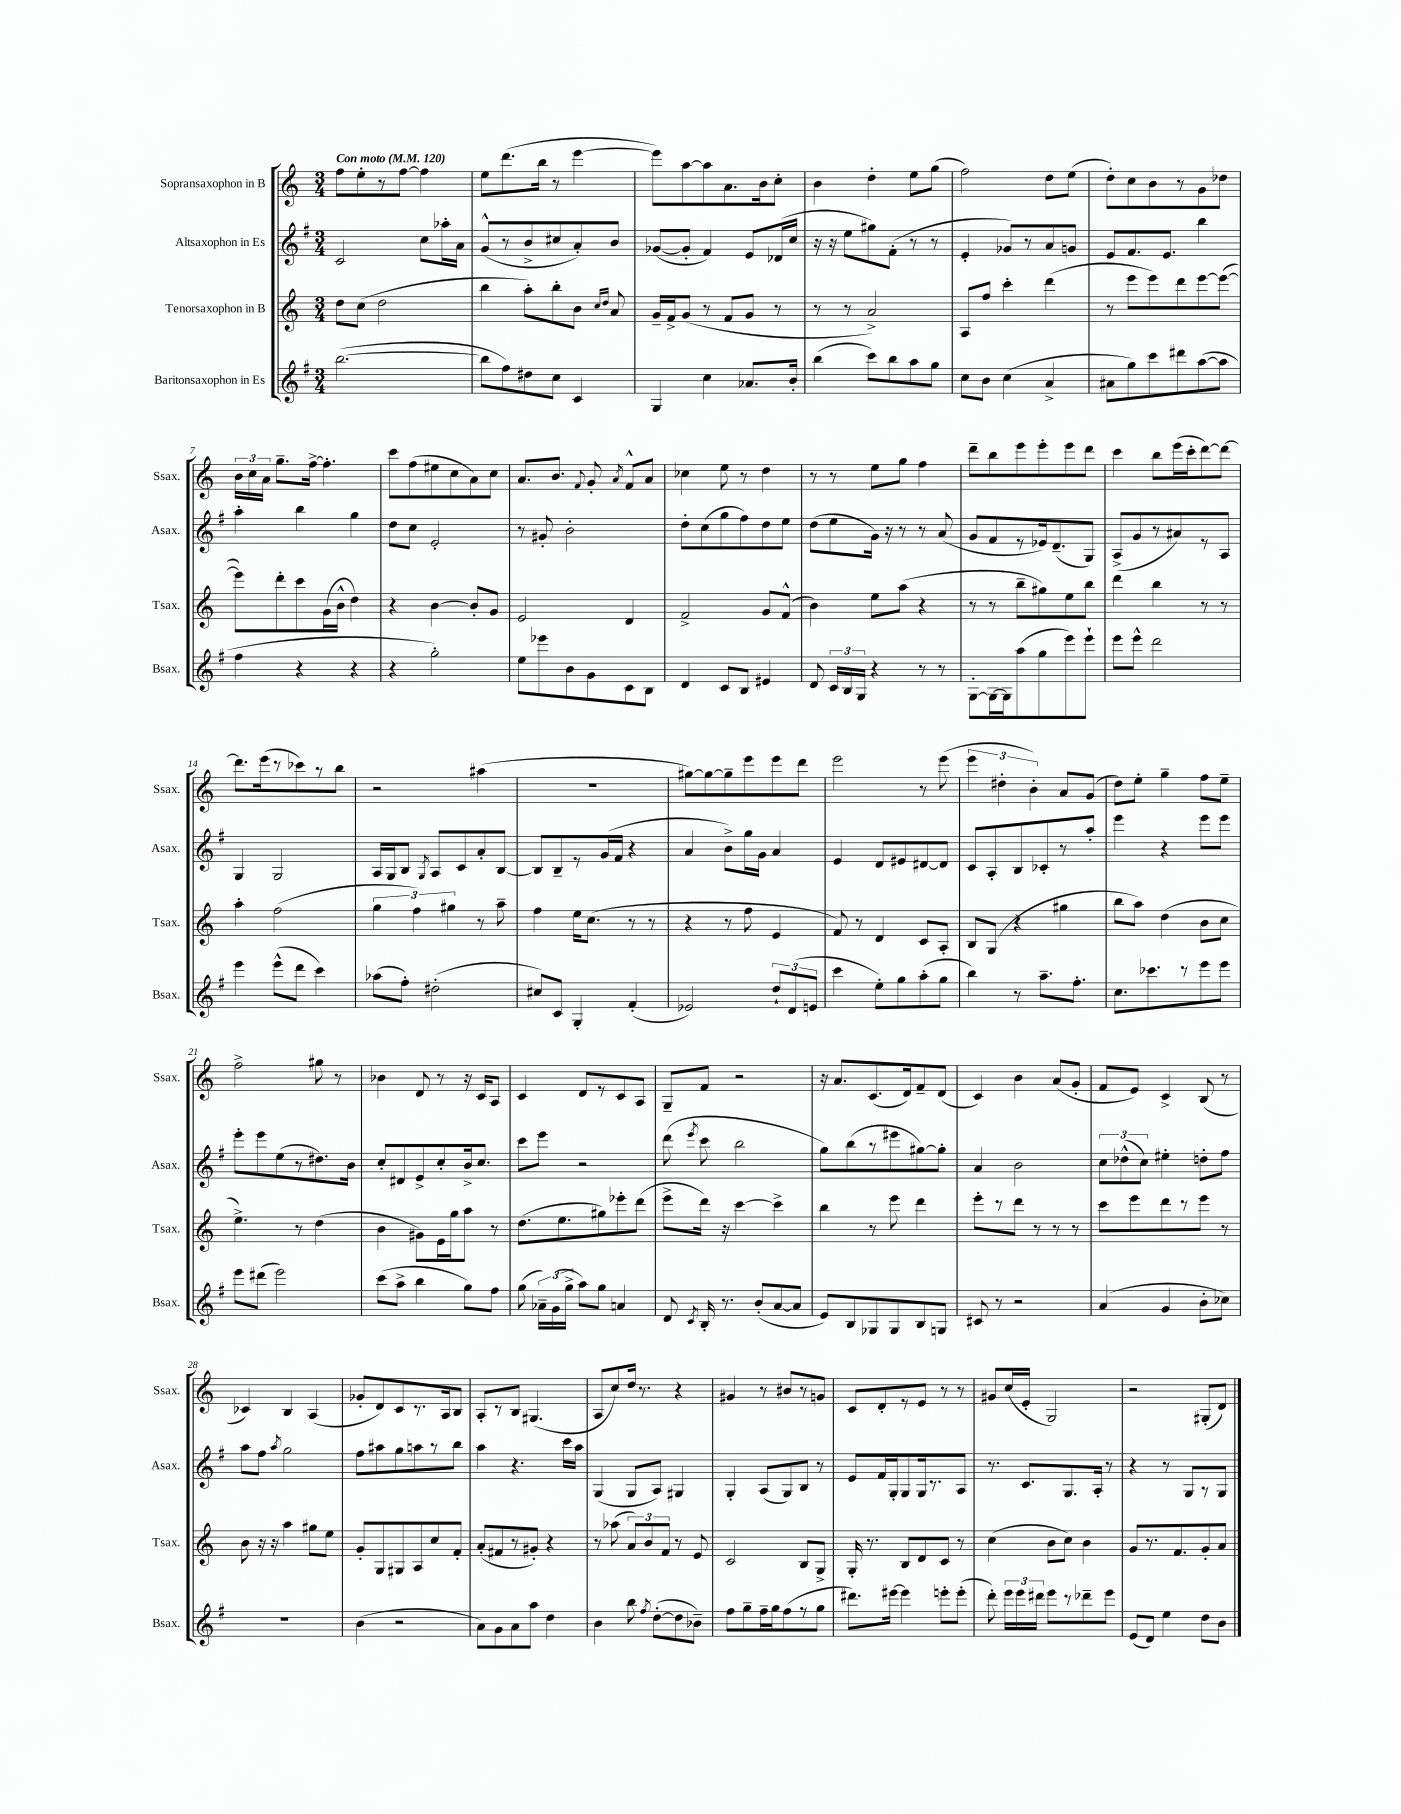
<<
\new StaffGroup <<
\new Staff = "s0" \with { instrumentName = "Sopransaxophon in B" shortInstrumentName = "Ssax." } {
    \clef treble \key c \major \numericTimeSignature \time 3/4 \tempo "Con moto" 4 = 120
    \autoBeamOff f''8[ e''8-. r8 f''8]~ f''4 |
    e''8[ d'''8.( b''16] r8 e'''4~ |
    e'''8[) a''8~ a''8 a'8. b'16 c''8]-. |
    b'4 d''4-. e''8[ g''8]( |
    f''2) d''8[ e''8]( |
    d''8[-.) c''8 b'8 r8 g'8 des''8] |
    \tuplet 3/2 { b'16[ c''16 a'16] } g''8.[-- f''16]~-> f''4.-. |
    c'''8[ f''8( eis''8 c''8 a'8) c''8] |
    a'8.[ b'8.] \appoggiatura { f'8 } g'8-. \acciaccatura { a'8 } f'8[-^ a'8] |
    ces''4 e''8 r8 d''4 |
    r8 r8 e''8[ g''8] f''4 |
    d'''8[-- b''8 e'''8 e'''8-. e'''8 d'''8] |
    c'''4 b''8[ e'''16( c'''16-. d'''8~) d'''8]~ |
    d'''8.[ e'''16( r8 ces'''8) r8 b''8] |
    r2 ais''4( |
    R2. |
    gis''8[~) gis''8~ gis''8-- e'''8 e'''8 d'''8] |
    e'''2 r8 e'''8( |
    \tuplet 3/2 { e'''4 dis''4-. b'4-.) } a'8[ g'8]( |
    d''8[) e''8]-. g''4-- f''8[ e''8]-- |
    f''2-> gis''8 r8 |
    bes'4 d'8 r8 r16 c'16[ a8] |
    c'4 d'8[ r8 c'8 a8] |
    g8[-- f'8] r2 |
    r16 a'8.[ c'8.( d'16) f'8-- d'8]( |
    c'4) b'4 a'8[( g'8]-. |
    f'8[ e'8]) c'4-> b8( r8 |
    ces'4) b4 a4( |
    ges'8[-. d'8) c'8 r8. a16 b8] |
    a8[-. r8 b8] gis4.( |
    a8[ c''8) d''16] r8. r4 |
    gis'4 r8 bis'8[ r8 g'8] |
    c'8[ d'8-. r8 e'8] r8 r8 |
    gis'8[ c''16( e'16]-. g2) |
    r2 gis8[-.( d'8]) \bar "|." |
}
\new Staff = "s1" \with { instrumentName = "Altsaxophon in Es" shortInstrumentName = "Asax." } {
    \clef treble \key g \major \numericTimeSignature \time 3/4
    \autoBeamOff c'2 c''8[ aes''16-. a'16] |
    g'8[-^( r8 b'8-> cis''8 a'8-.) b'8] |
    ges'8[~( ges'8]-. fis'4) e'8[ des'16( c''16] |
    r16 r16 e''8[ gis''8) fis'8]-.( r8 r8 |
    e'4-. ges'8[) r8 a'8 g'8] |
    e'8[ fis'8. e'8.] b''4 |
    a''4-. b''4 g''4 |
    d''8[ c''8] e'2-. |
    r8 gis'8-. b'2-. |
    d''8[-. c''8( g''8 fis''8) d''8 e''8] |
    d''8[( e''8 g'16]) r16 r8 r8 a'8( |
    g'8[ fis'8 r8 ees'16) d'8.--( g8]) |
    a8[->( g'8 r8 ais'8) r8 a8] |
    g4 g2 |
    a16[ g16 b8] \acciaccatura { g8 } a8[ c'8 a'8-. b8]~ |
    b8[ b8-- r8 g'16( fis'16] r4 |
    a'4 b'8[->) g''16 g'16] a'4 |
    e'4 d'8[ eis'8 dis'8~ dis'8] |
    c'8[ a8-. b8 ces'8-. r8 a''8]-. |
    e'''4 r4 e'''8[ e'''8] |
    e'''8[-. e'''8 e''8( r8 dis''8.) b'16] |
    c''8[-. dis'8 e'8-> c''8-. b'16-> c''8.] |
    c'''8[ e'''8] r2 |
    d'''8( \acciaccatura { e'''8 } c'''8 b''2 |
    g''8[) b''8( r8 eis'''8 gis''8~) gis''8]-. |
    a'4 b'2 |
    \tuplet 3/2 { c''8[ des''8-^( c''8]) } eis''4-. d''8[-. fis''8] |
    a''8[ fis''8] \acciaccatura { a''8 } g''2 |
    fis''8[ ais''8 g''8 a''8 r8 b''8] |
    a''4 r4. c'''16[ a''16] |
    g4( g8[ a8]) gis4 |
    g4-. a8[( g8) b8] r8 |
    e'8[ fis'16 g16-. g8 g16 r8. a8] |
    r8. c'8.[ g8. a16]-. r8 |
    r4 r8 g8[ r8 g8] \bar "|." |
}
\new Staff = "s2" \with { instrumentName = "Tenorsaxophon in B" shortInstrumentName = "Tsax." } {
    \clef treble \key c \major \numericTimeSignature \time 3/4
    \autoBeamOff d''8[ c''8]( d''2 |
    b''4 a''8[-.) b''8-. b'8] \grace { c''16[ d''16] } a'8 |
    g'16[-- f'16-> g'8]( r8 f'8[ g'8] r8 |
    r8 r8 a'2->) |
    a8[ f''8] c'''4-. d'''4( |
    r8 e'''8[ e'''8) d'''8 e'''8~ e'''8]~( |
    e'''8[) d'''8-. c'''8 g'16( b'16]-^ d''4) |
    r4 b'4~ b'8[-. g'8] |
    e'2 d'4 |
    f'2-> g'8[ f'8]-^( |
    b'4) e''8[ a''8]( r4 |
    r8 r8 b''8[-- gis''8) e''8 b''8] |
    d'''4 b''4 r8 r8 |
    a''4-. f''2( |
    \tuplet 3/2 { g''4 f''4) gis''4 } r8 a''8-- |
    f''4 e''16[ c''8.]( r8 r8 |
    r4 r8 f''8 e'4 |
    f'8) r8 d'4 c'8[ a8]-. |
    b8[ g8]( r4 gis''4 |
    b''8[ a''8]) d''4( b'8[ c''8] |
    e''4.->) r8 d''4( |
    b'4 gis'8[) e'16 g''16 a''8] r8 |
    d''8.[( e''8. gis''8) ees'''8-. d'''8]( |
    e'''8[-> d'''16]) r16 c'''4~ c'''4-> |
    b''4 r8 e'''8 d'''4 |
    e'''8[-. r8 d'''8] r8 r8 r8 |
    c'''8[ e'''8 d'''8 r8 e'''8] r8 |
    b'8 r16 r16 a''4 gis''8[ e''8] |
    g'8[-. g8 gis8 a8 c''8 f'8]-. |
    a'8[-.( fis'8 r8 gis'8]-.) r4 |
    r8 aes''8( \tuplet 3/2 { a'8[) b'8 f'8] } r8 e'8 |
    c'2 b8[ g8]-> |
    g16-. r8. b8[ d'8 c'8] r8 |
    c''4( b'8[ c''8]) b'4 |
    g'8[ r8. f'8. g'8-. a'8] \bar "|." |
}
\new Staff = "s3" \with { instrumentName = "Baritonsaxophon in Es" shortInstrumentName = "Bsax." } {
    \clef treble \key g \major \numericTimeSignature \time 3/4
    \autoBeamOff b''2.~( |
    b''8[ fis''8) dis''8 c''8] c'4 |
    g4 c''4 aes'8.[ b'16]-. |
    b''4( c'''8[) b''8 a''8 g''8] |
    c''8[ b'8] c''4( a'4-> |
    ais'8[ g''8) c'''8 dis'''8 a''8~( a''8] |
    fis''4 r4 r4 |
    r4 g''2-.) |
    e''8[ ees'''8 b'8 g'8 c'8 b8] |
    d'4 c'8[ b8] eis'4 |
    d'8 \tuplet 3/2 { c'16[ b16 g16] } r4 r8 r8 |
    g8[~-. g16~ g16 a''8( g''8 e'''8) e'''8]-! |
    e'''8[ e'''8]-^ d'''2 |
    e'''4 e'''8[-^( d'''8] c'''4) |
    aes''8[( fis''8]-.) dis''2-.( |
    cis''8[) c'8] g4-. fis'4-.( |
    ees'2) \tuplet 3/2 { d''8[-! d'8( e'8] } |
    c'''4 e''8[-.) g''8 a''8-.( g''8] |
    b''4) r8 a''8.[-- fis''8.]-. |
    c''8.[ ces'''8. r8 e'''8 e'''8] |
    e'''8[ dis'''8]( e'''2) |
    c'''8[( a''8]-> b''4 g''8[) fis''8] |
    g''8( \tuplet 3/2 { aes'16[--) g'16( g''16]-> } a''8[) g''8] a'4 |
    d'8 \acciaccatura { c'8 } b16-. r8. b'8[-.( a'8~ a'8] |
    e'8[) b8 ges8 ges8 b8 g8] |
    cis'8 r8 r2 |
    a'4( g'4 b'8[-. ces''8]) |
    R2. |
    b'4( r2 |
    a'8[) g'8 a'8 a''8] d''4 |
    b'4 b''8 \acciaccatura { fis''8 } d''8[~-.( d''8 bes'8]--) |
    fis''8[ g''8-- fis''16-- g''16 fis''8( r8 g''8] |
    dis'''8.[) eis'''16]~ eis'''4 e'''8[-. e'''8]-.( |
    d'''8-.) \tuplet 3/2 { e'''16[ e'''16 dis'''16] } e'''8[ r8 des'''8-- e'''8] |
    e'8[( d'8]) e''4 d''8[ b'8] \bar "|." |
}
>>
>>
